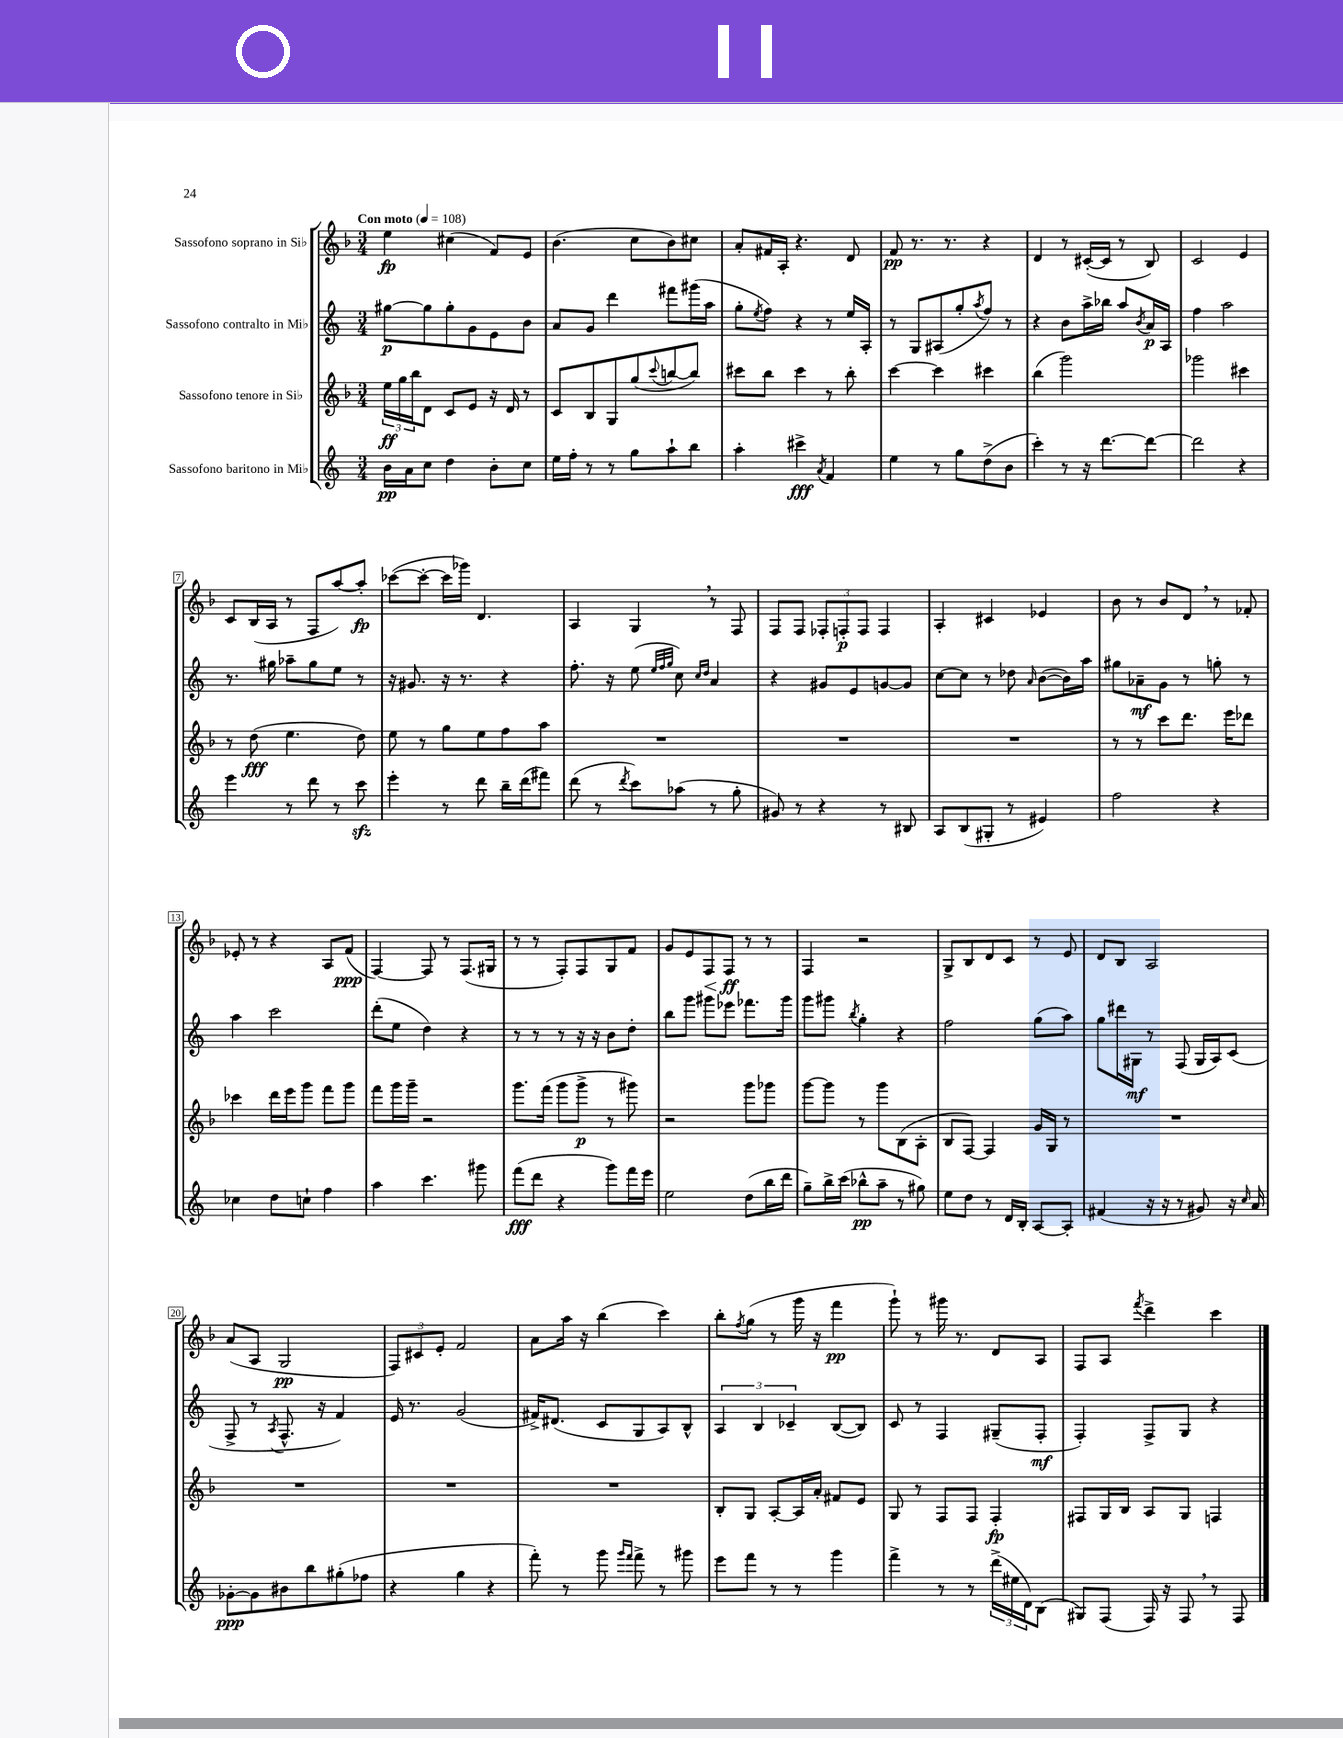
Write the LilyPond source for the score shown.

<<
\new StaffGroup <<
\new Staff = "s0" \with { instrumentName = "Sassofono soprano in Sib" } {
    \clef treble \key f \major \numericTimeSignature \time 3/4 \tempo "Con moto" 4 = 108
    e''4\fp cis''4( f'8) e'8 |
    bes'4.( c''8 bes'8) cis''8 |
    a'8-. fis'16 a16-. r4. d'8 |
    f'8\pp r8. r8. r4 |
    d'4 r8 cis'16~-.( cis'16 r8 bes8) |
    c'2 e'4 |
    c'8 bes16( a16 r8 f8 a''8~) a''8-.\fp |
    ces'''8~( ces'''8~-. ces'''16 ges'''16) d'4. |
    a4 g4 \breathe r8 f8 |
    f8 f8 \tuplet 3/2 { fes8-. f8-.\p f8 } f4 |
    a4-. cis'4 ees'4 |
    bes'8 r8 bes'8 d'8 \breathe r8 fes'8-. |
    ees'8-. r8 r4 a8 f'8\ppp( |
    f4~) f8 r8 f8.( gis16 |
    r8 r8 f8-.) f8 g8 f'8 |
    g'8 e'8 f8\< f8\ff\! r8 r8 |
    f4 r2 |
    g8-> bes8 d'8 c'8 r8 e'8 |
    d'8 bes8 a2 |
    a'8( a8 g2\pp |
    \tuplet 3/2 { f8) cis'8 e'8-. } f'2 |
    a'8 a''16 r16 bes''4( c'''4) |
    bes''8-. \acciaccatura { f''8 } g''8( r8 g'''16 r16 f'''4\pp |
    g'''8-!) r8 gis'''16 r8. d'8 a8 |
    f8 a8 \acciaccatura { f'''8 } d'''4-> c'''4 \bar "|." |
}
\new Staff = "s1" \with { instrumentName = "Sassofono contralto in Mib" } {
    \clef treble \key c \major \numericTimeSignature \time 3/4
    gis''8~\p gis''8 gis''8-. g'8 e'8 b'8 |
    a'8 g'8 d'''4 fis'''8 gis'''16( a''16 |
    g''8-. \acciaccatura { e''8 } f''8) r4 r8 e''16 a16-. |
    r8 g8 ais8( g''8-. \acciaccatura { a''8 } f''8) r8 |
    r4 b'8 a''16-> bes''16 a''8 \acciaccatura { b'8 } a'16\p a16 |
    f''4 a''2 |
    r8. gis''16 aes''8-- gis''8 e''8 r8 |
    r16 gis'8. r16 r8. r4 |
    f''8.-. r16 e''8( \grace { e''32 f''32 g''32 } c''8) \grace { c''16 d''16 } a'4 |
    r4 gis'8 e'8 g'8~ g'8 |
    c''8~ c''8 r8 des''8 \grace { a'16 } b'8~( b'16) a''16 |
    gis''8 aes'8--\mf g'8 r8 g''8-. r8 |
    a''4 c'''2 |
    d'''8-.( e''8 d''4) r4 |
    r8 r8 r8 r16 r16 b'8 d''8-. |
    b''8 g'''8 gis'''8 ees'''8 fes'''8. gis'''16 |
    g'''8 gis'''8 \acciaccatura { b''8 } g''4-. r4 |
    f''2 g''8( a''8) |
    g''8 dis'''16 gis16\mf r8 f8( gis16 a16) c'8( |
    f8-> r8 \acciaccatura { a8 } f8.-^ r16 f'4) |
    e'16 r8. g'2( |
    fis'16->) dis'8.( c'8 g8 a8) b8-^ |
    \tuplet 3/2 { a4 b4 ces'4-- } b8~( b8) |
    c'8 r8 f4 gis8--( f8-.\mf |
    f4-.) f8-> g8 r4 \bar "|." |
}
\new Staff = "s2" \with { instrumentName = "Sassofono tenore in Sib" } {
    \clef treble \key f \major \numericTimeSignature \time 3/4
    \tuplet 3/2 { e''16\ff g''16 bes''16 } d'8 c'8 e'8 r16 d'16 r8 |
    c'8 bes8 g8 g''8( \appoggiatura { c'''8 } b''8~ b''8) |
    cis'''8 bes''8 cis'''4 r8 bes''8-. |
    c'''4~ c'''4 cis'''4 |
    bes''4( g'''2) |
    ges'''2 cis'''4 |
    r8 d''8\fff( e''4. d''8) |
    e''8 r8 g''8 e''8 f''8 a''8 |
    R2. |
    R2. |
    R2. |
    r8 r8 c'''8 d'''8. e'''16 des'''8 |
    ces'''4 d'''16 e'''16 g'''8 f'''8 g'''8 |
    f'''8 g'''16 g'''16-- r2 |
    g'''8. f'''16( g'''8 g'''8->\p r8 gis'''8) |
    r2 g'''8 ges'''8 |
    g'''8~ g'''8 r8 g'''8 bes8( a8-. |
    bes8 f8~) f4 g'16 g16 r8 |
    R2. |
    R2. |
    R2. |
    R2. |
    bes8-. g8 a8~-. a16 a'16-. fis'8 e'8 |
    g8 r8 f8 f8 f4-.\fp |
    fis8 g16 bes16 a8 g8 f4 \bar "|." |
}
\new Staff = "s3" \with { instrumentName = "Sassofono baritono in Mib" } {
    \clef treble \key c \major \numericTimeSignature \time 3/4
    b'16\pp a'16 c''8 d''4 b'8-. c''8 |
    e''16 f''16-. r8 r8 g''8 a''8-! b''8 |
    a''4-. cis'''4->\fff \acciaccatura { a'8 } f'4 |
    e''4 r8 g''8 d''8->( b'8 |
    c'''4-.) r8 r16 d'''8.~ d'''8~ |
    d'''2 r4 |
    e'''4 r8 d'''8 r8 c'''8\sfz |
    e'''4-. r8 d'''8 b''16-- d'''16( fis'''8) |
    d'''8( r8 \acciaccatura { d'''8 } c'''8) aes''8( r8 g''8-. |
    gis'8) r8 r4 r8 bis8 |
    a8 b8( gis8-. r8 eis'4) |
    f''2 r4 |
    ces''4 d''8 c''8-! f''4 |
    a''4 c'''4. gis'''8 |
    f'''8\fff( d'''8 r4 g'''8) f'''16 e'''16 |
    e''2 d''8( b''16 d'''16 |
    g''8--) b''16-> c'''16( bes''8-^\pp a''8-- r8 gis''8) |
    e''8 d''8 r8 d'16 b16-. a8~ a8-. |
    fis'4( r16 r16 r8 gis'8) r16 \grace { c''16 } a'16 |
    ges'8~-.\ppp ges'8 bis'8 b''8 gis''8-.( fes''8 |
    r4 g''4 r4 |
    f'''8-.) r8 g'''8 \grace { g'''16 f'''16 } f'''8-> r8 gis'''8 |
    e'''8 f'''8 r8 r8 g'''4 |
    f'''4-> r8 r8 \tuplet 3/2 { d'''16->( eis''16 d'16) } b8( |
    gis8) f8( f16) r16 f8 \breathe r8 f8 \bar "|." |
}
>>
>>
\layout { \context { \Score \override BarNumber.stencil = #(make-stencil-boxer 0.1 0.3 ly:text-interface::print) } }
